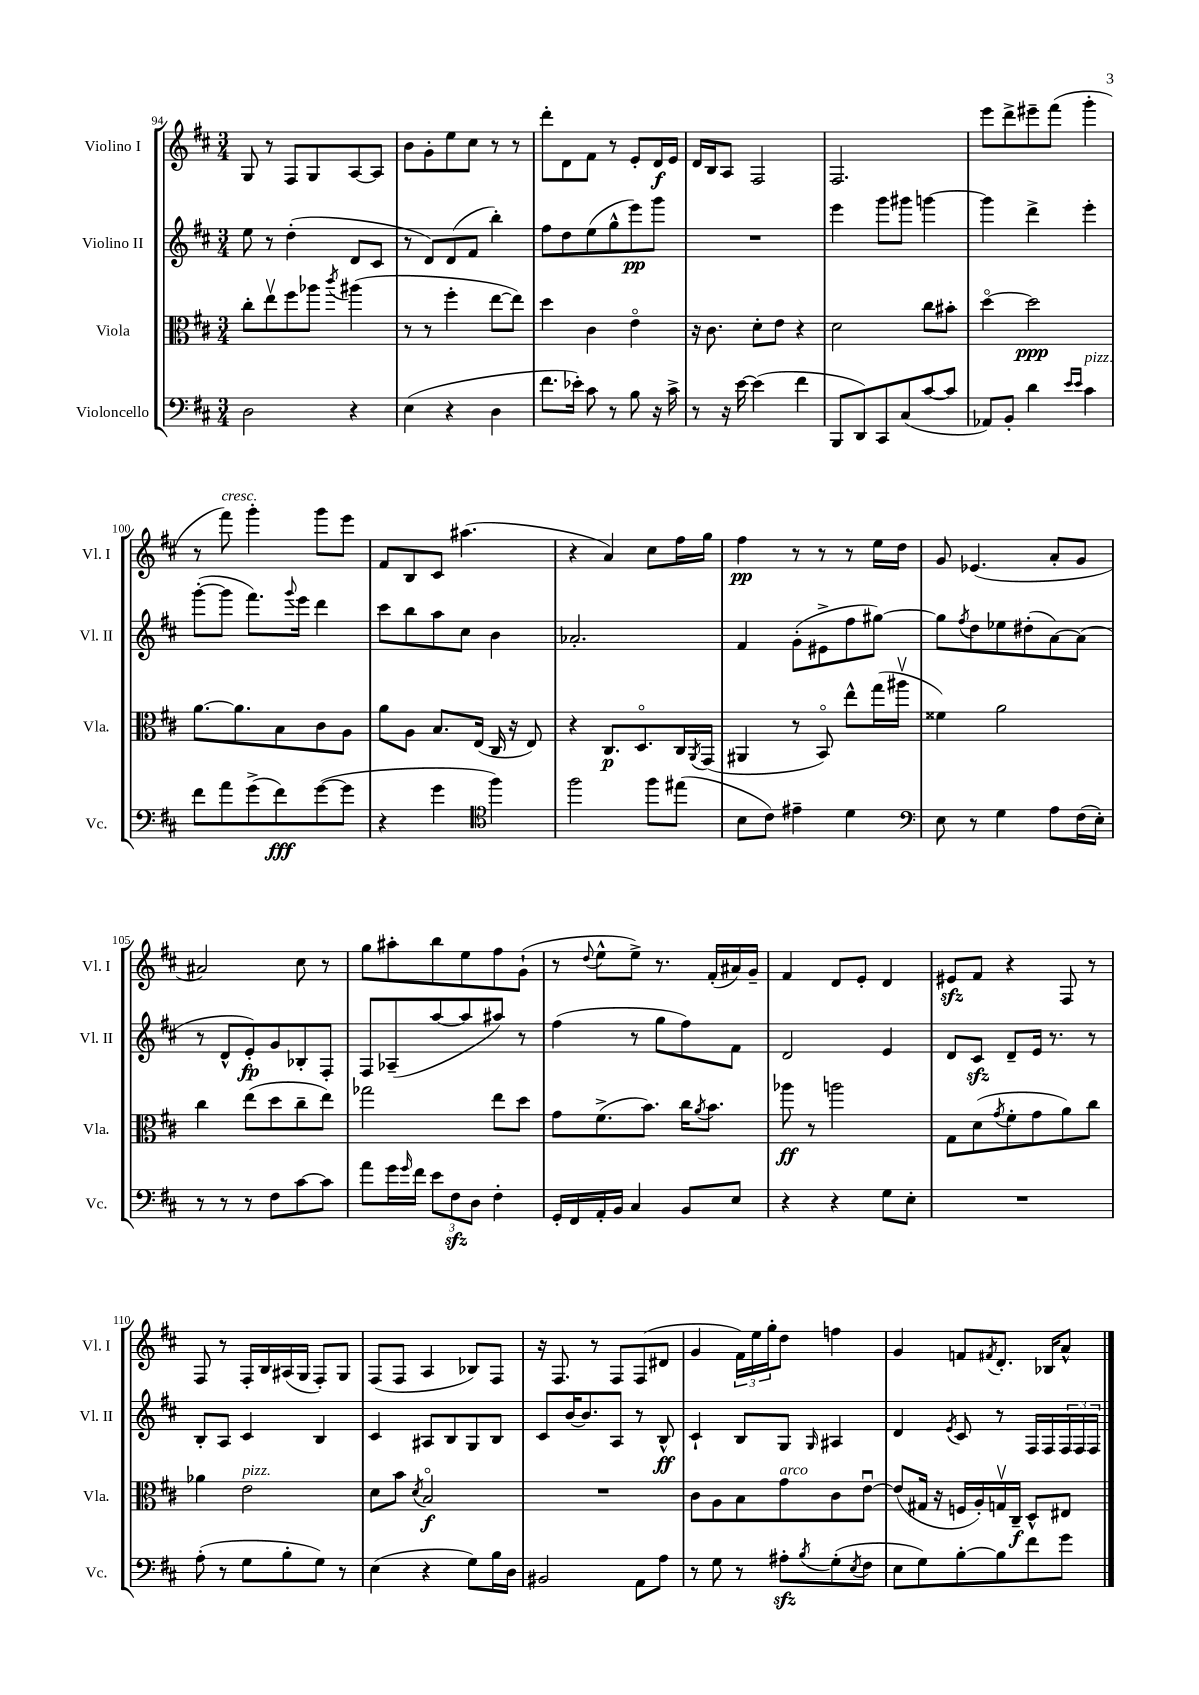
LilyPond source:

<<
\new StaffGroup <<
\new Staff = "s0" \with { instrumentName = "Violino I" shortInstrumentName = "Vl. I" } {
    \clef treble \key d \major \numericTimeSignature \time 3/4
    g8 r8 fis8 g8 a8~ a8 |
    b'8 g'8-. e''8 cis''8 r8 r8 |
    d'''8-. d'8 fis'8 r8 e'8-. d'16\f e'16 |
    d'16 b16 a8 fis2 |
    fis2. |
    e'''8 d'''8-> eis'''8-- fis'''8( g'''4-. |
    r8 fis'''8^\markup { \italic "cresc." }) g'''4-. g'''8 e'''8 |
    fis'8 b8 cis'8 ais''4.( |
    r4 a'4) cis''8 fis''16 g''16 |
    fis''4\pp r8 r8 r8 e''16 d''16 |
    g'8 ees'4.( a'8-. g'8 |
    ais'2) cis''8 r8 |
    g''8 ais''8-. b''8 e''8 fis''8 g'8-!( |
    r8 \appoggiatura { d''8 } e''8-^ e''8->) r8. fis'16-.( ais'16) g'16-- |
    fis'4 d'8 e'8-. d'4 |
    eis'8\sfz fis'8 r4 fis8 r8 |
    fis8 r8 fis16-. b16 ais16( g16 fis8-.) g8 |
    fis8( fis8 a4 bes8) fis8 |
    r16 fis8. r8 fis8 fis8( dis'8 |
    g'4 \tuplet 3/2 { fis'16) e''16 g''16-. } d''8 f''4 |
    g'4 f'8 \acciaccatura { fis'8 } d'8.-. bes16 a'8-^ \bar "|." |
}
\new Staff = "s1" \with { instrumentName = "Violino II" shortInstrumentName = "Vl. II" } {
    \clef treble \key d \major \numericTimeSignature \time 3/4
    e''8 r8 d''4-.( d'8 cis'8 |
    r8 d'8) d'8( fis'8 b''4-.) |
    fis''8 d''8 e''8( g''8-^ e'''8\pp) g'''8 |
    R2. |
    e'''4 g'''8 gis'''8 g'''4~ |
    g'''4 d'''4-> e'''4-. |
    g'''8~-.( g'''8 fis'''8.) \appoggiatura { g'''8 } e'''16 d'''4 |
    cis'''8 b''8 a''8 cis''8 b'4 |
    aes'2.-. |
    fis'4 g'8-.( eis'8-> fis''8 gis''8~) |
    gis''8 \acciaccatura { fis''8 } d''8 ees''8 dis''8-.( a'8~) a'8( |
    r8 d'8-^ e'8-.\fp) g'8 bes8-. fis8-. |
    fis8 aes8--( a''8~ a''8 ais''8) r8 |
    fis''4( r8 g''8 fis''8) fis'8 |
    d'2 e'4 |
    d'8 cis'8\sfz d'8-- e'16 r8. r8 |
    b8-. a8 cis'4 b4 |
    cis'4 ais8 b8 g8 b8 |
    cis'8 b'16~ b'8. a8 r8 b8-^\ff |
    cis'4-! b8 g8 \grace { g16 } ais4 |
    d'4 \acciaccatura { e'8 } cis'8 r8 fis16 fis16 \tuplet 3/2 { fis16 fis16 fis16 } \bar "|." |
}
\new Staff = "s2" \with { instrumentName = "Viola" shortInstrumentName = "Vla." } {
    \clef alto \key d \major \numericTimeSignature \time 3/4
    cis''8-. e''8\upbow fis''8 aes''8 \acciaccatura { cis'''8 } ais''4( |
    r8 r8 fis''4-. e''8~ e''8) |
    d''4 cis'4 e'4\flageolet |
    r16 cis'8. d'8-. e'8 r4 |
    d'2 cis''8 bis'8-. |
    d''4~\flageolet d''2\ppp |
    a'8.~ a'8. b8 cis'8 a8 |
    a'8 a8 b8. e16( cis16 r16 e8) |
    r4 cis8.\p d8.\flageolet cis16 \acciaccatura { a,8 } g,16( |
    ais,4 r8 b,8\flageolet) e''8-^ g''16( ais''16\upbow |
    fisis'4) a'2 |
    cis''4 e''8( d''8 cis''8-- e''8) |
    ges''2 e''8 d''8 |
    g'8 fis'8.->( b'8.) cis''16 \acciaccatura { a'8 } b'8. |
    aes''8\ff r8 a''2 |
    g8 d'8( \acciaccatura { g'8 } fis'8-. g'8 a'8) cis''8 |
    aes'4 e'2^\markup { \italic "pizz." } |
    d'8 b'8 \acciaccatura { d'8 } b2\flageolet\f |
    R2. |
    cis'8 a8 b8 g'8^\markup { \italic "arco" } cis'8 e'8~\downbow |
    e'8( gis16 r16 f16 a16-.) g16\upbow cis16--\f d8-^ eis8 \bar "|." |
}
\new Staff = "s3" \with { instrumentName = "Violoncello" shortInstrumentName = "Vc." } {
    \clef bass \key d \major \numericTimeSignature \time 3/4
    d2 r4 |
    e4( r4 d4 |
    fis'8. ees'16-.) cis'8 r8 b8 r16 cis'16-> |
    r8 r16 e'16~ e'4( fis'4 |
    b,,8 d,8) cis,8 cis8( cis'8~ cis'8 |
    aes,8) b,8-. d'4 \grace { e'16 e'16 } cis'4^\markup { \italic "pizz." } |
    fis'8 a'8 g'8->( fis'8\fff) g'8~( g'8 |
    r4 g'4 \clef tenor fis''4) |
    fis''2 fis''8 eis''8( |
    b8 cis'8) eis'4-- d'4 |
    \clef bass e8 r8 g4 a8 fis16( e16-.) |
    r8 r8 r8 fis8 cis'8~ cis'8 |
    a'8 g'16 \grace { g'16 } fis'16 \tuplet 3/2 { e'8 fis8\sfz d8 } fis4-. |
    g,16-. fis,16 a,16-. b,16 cis4 b,8 e8 |
    r4 r4 g8 e8-. |
    R2. |
    a8-.( r8 g8 b8-. g8) r8 |
    e4( r4 g8) b16 d16 |
    bis,2 a,8 a8 |
    r8 g8 r8 ais8-.\sfz \acciaccatura { b8 } g8-.( \acciaccatura { e8 } fis8 |
    e8 g8) b8~-. b8 fis'8 g'8 \bar "|." |
}
>>
>>
\layout { \context { \Score currentBarNumber = #94 } }
